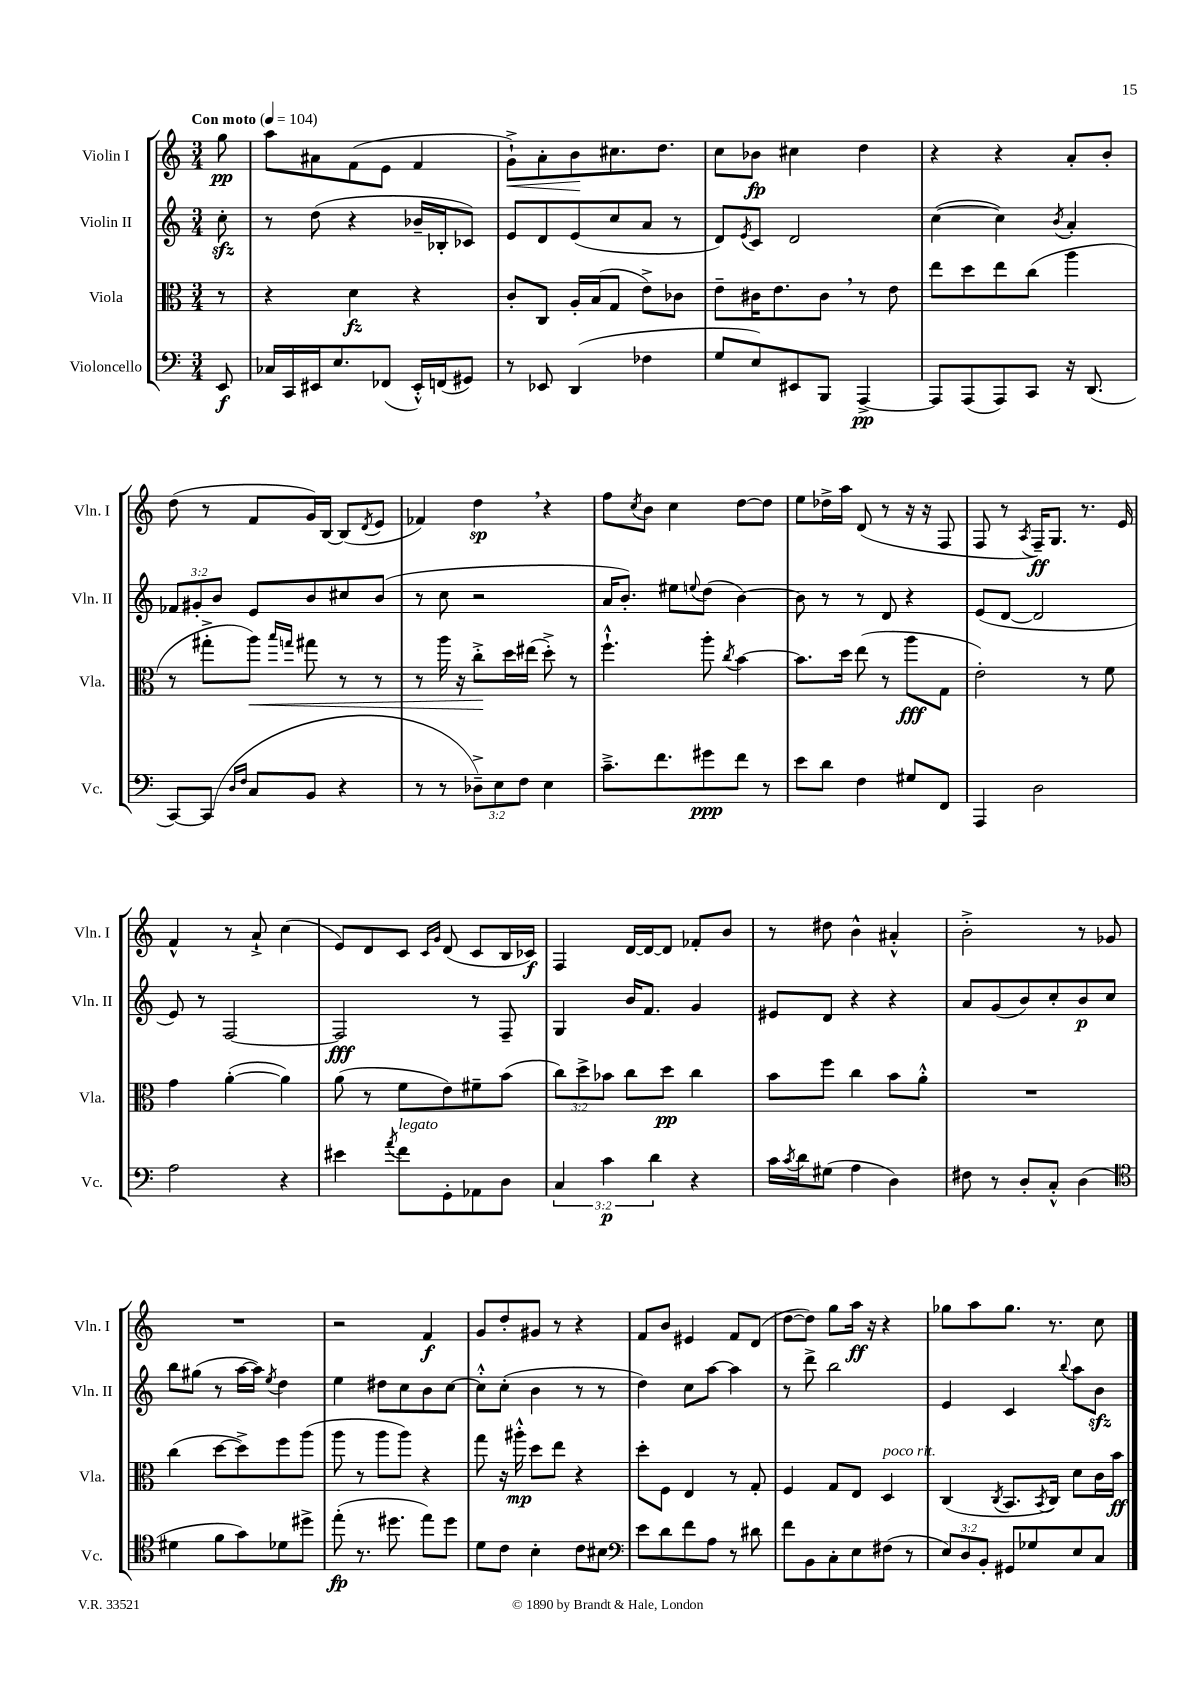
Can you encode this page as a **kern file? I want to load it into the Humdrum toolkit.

**kern	**kern	**kern	**kern
*staff4	*staff3	*staff2	*staff1
*clefF4	*clefC3	*clefG2	*clefG2
*k[]	*k[]	*k[]	*k[]
*M3/4	*M3/4	*M3/4	*M3/4
*MM104	*MM104	*MM104	*MM104
8EE	8r	8cc'	8gg
=	=	=	=
16C-	4r	8r	8aa
16CC	.	.	.
16EE#	.	(8dd	8a#
8.E	.	.	.
.	4d	4r	(8f
(8FF-	.	.	8e
16EE#'^^)	4r	16b-~	4f
(16FF	.	16B-'	.
8GG#)	.	8c-)	.
=	=	=	=
8r	8c'	8e	8g`^)
8EE-	8C	8d	8a'
(4DD	16A'	(8e	8b
.	(16B	.	.
.	8G	8cc	8.cc#
4F-	8e^)	8a	.
.	.	.	8.dd
.	8c-	8r	.
=	=	=	=
8G	8e~	8d)	8cc
.	.	8qe	.
8E)	16c#	8c	8b-
.	8.e	.	.
8EE#	.	2d	4cc#
8BBB	8c#	.	.
[4AAA^	8r	.	4dd
.	8e	.	.
=	=	=	=
8AAA]	8ee	([4cc	4r
(8AAA	8dd	.	.
8AAA)	8ee	4cc])	4r
8CC	(8cc	.	.
.	.	8qb	.
16r	4aa	4a'	8a'
(8.DD	.	.	.
.	.	.	8b'
=	=	=	=
[8CC)	8r	12f-	(8dd
.	.	12g#'	.
(8CC]	8gg#'^	.	8r
.	.	12b	.
16qqD	.	.	.
16qqF	.	.	.
8C	8aa)	8e	8f
.	16qqbb	.	.
.	16qqgg	.	.
8BB	8gg#	8b	16g)
.	.	.	[16B
4r	8r	8cc#	(8B]
.	.	.	8qd
.	8r	(8b	8e
=	=	=	=
8r	8r	8r	4f-)
8r	16aa	8cc	.
.	16r	.	.
12D-~^)	8cc'^	2r	4dd
12E	.	.	.
.	16dd	.	.
12F	.	.	.
.	(16ee#	.	.
4E	8dd'^)	.	4r
.	8r	.	.
=	=	=	=
8.c~^	4.ff`^^	16a	8ff
.	.	8.b')	.
.	.	.	8qcc
.	.	.	8b
8.f	.	.	.
.	.	8ee#	4cc
.	.	8qqee	.
8g#	8aa'	(8dd	.
.	8qcc	.	.
8f	[4b	[4b)	[8dd
8r	.	.	8dd]
=	=	=	=
8e	8.b]	8b]	8ee
8d	.	8r	16dd-^
.	16dd	.	16aa
4F	(8ee	8r	(8d
.	8r	8d	8r
8G#	8aa	4r	16r
.	.	.	16r
8FF	8G	.	8F
=	=	=	=
4AAA	2e')	(8e	8F
.	.	[8d	8r
.	.	.	8qA
2D	.	2d]	16F~)
.	.	.	8.G
.	8r	.	8.r
.	8f	.	.
.	.	.	16e
=	=	=	=
2A	4g	8e)	4f^^
.	.	8r	.
.	([4a'	[2F	8r
.	.	.	8a`^
4r	4a])	.	(4cc
=	=	=	=
4e#	(8a	2F]	8e)
.	8r	.	8d
8qa	.	.	.
8f	8f	.	8c
.	.	.	16qqc
.	.	.	16qqg
8GG'	8e)	.	(8d
8AA-	8f#~	8r	8c
8D	(8b	8F~	16B
.	.	.	16c-)
=	=	=	=
6C	12cc)	4G	4F
.	12dd^	.	.
6c	12b-	.	.
.	8cc	16b	[16d
.	.	8.f	16d_
6d	.	.	.
.	8dd	.	8d]
4r	4cc	4g	8f-'
.	.	.	8b
=	=	=	=
16c	8b	8e#	8r
8qc	.	.	.
16d	.	.	.
(8G#	8ff	8d	8dd#
4A	4cc	4r	4b^^
4D)	8b	4r	4a#'^^
.	8a'^^	.	.
=	=	=	=
8F#	2.r	8a	2b'^
8r	.	(8g	.
8D'	.	8b)	.
8C'^^	.	8cc'	.
(4D	.	8b	8r
.	.	8cc	8g-
=	=	=	=
*clefC4	*	*	*
4d#	(4cc	8bb	2.r
.	.	(8gg#	.
8f	[8dd	8r	.
8g)	8dd^])	[16aa	.
.	.	16aa])	.
.	.	8qee	.
8d-	8ff	4dd	.
8dd#^	(8aa	.	.
=	=	=	=
(8ee'	8aa	4ee	2r
8.r	8r	.	.
.	8aa	8dd#	.
8.dd#	.	.	.
.	8aa)	8cc	.
8ee)	4r	8b	4f
8dd#	.	[8cc	.
=	=	=	=
8d	8gg	8cc'^^]	8g
8c	16r	(8cc'	8dd'
.	16aa#'^^	.	.
4B'	8dd	4b	8g#
.	8ee	.	8r
8c	4r	8r	4r
8B#	.	8r	.
=	=	=	=
*clefF4	*	*	*
8e	8dd'	4dd)	8f
8d	8F	.	8b
8f	4E	8cc	4e#
8A	.	[8aa	.
8r	8r	4aa]	8f
8d#	8G'	.	(8d
=	=	=	=
8f	4F	8r	[8dd
8BB	.	8ddd^	8dd])
8C'	8G	2bb	8gg
8E	8E	.	16aa
.	.	.	16r
(8F#	4D	.	4r
8r	.	.	.
=	=	=	=
12E)	(4C	4e	8gg-
12D	.	.	.
.	.	.	8aa
12BB'	.	.	.
.	8qC	.	.
8GG#	8.BB	4c	8.gg-
8G-	.	.	.
.	8qBB	.	.
.	16C)	.	8.r
.	.	8qqbb	.
8E	8d	8aa	.
8C	16c	8b	8cc
.	16b	.	.
==	==	==	==
*-	*-	*-	*-
